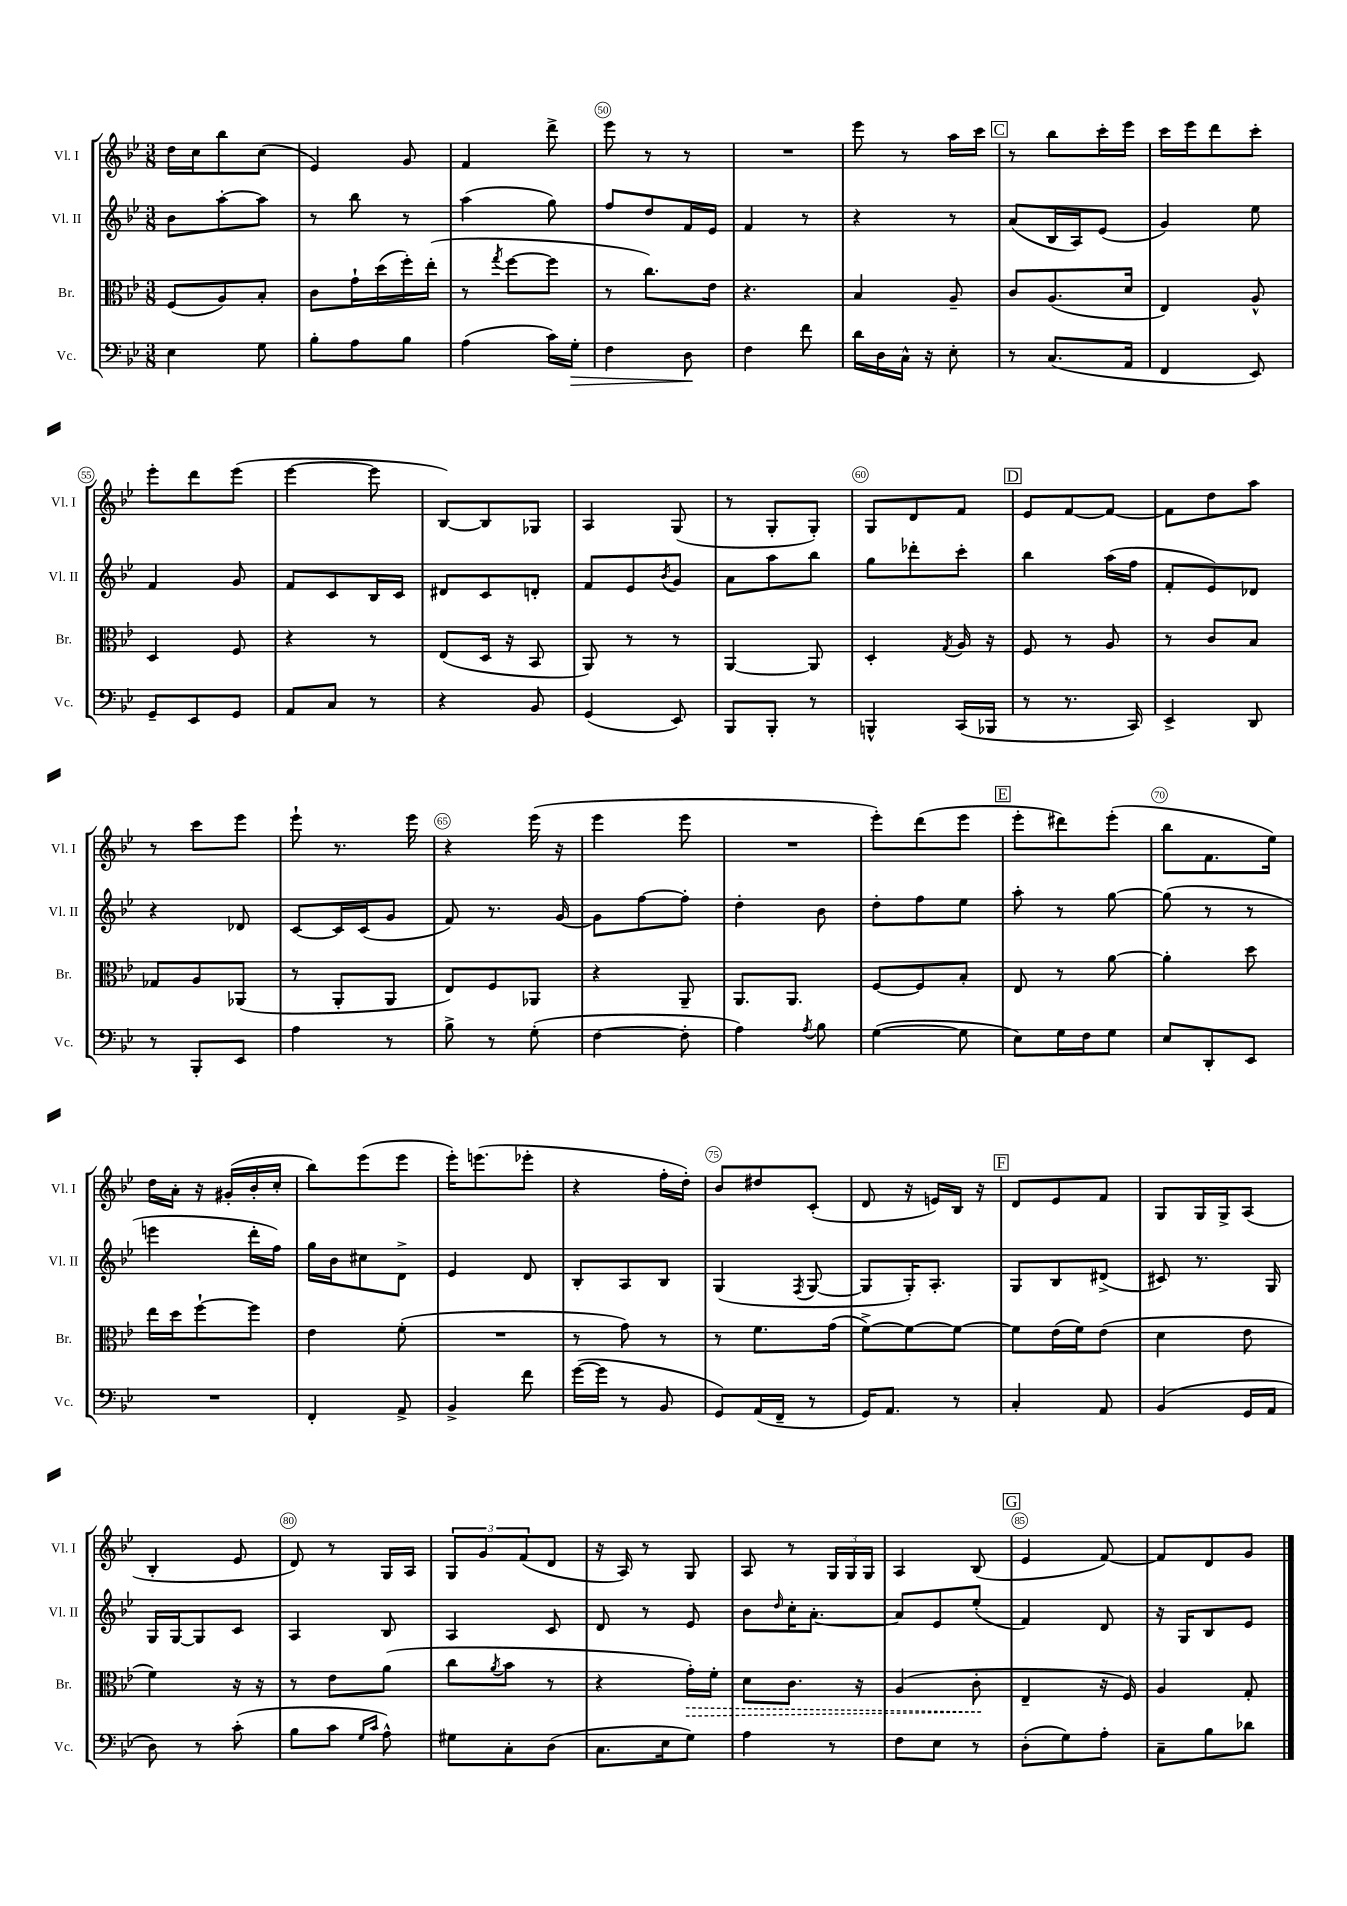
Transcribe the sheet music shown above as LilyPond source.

<<
\new StaffGroup <<
\new Staff = "s0" \with { instrumentName = "Vl. I" shortInstrumentName = "Vl. I" } {
    \clef treble \key bes \major \numericTimeSignature \time 3/8
    d''16 c''16 bes''8 c''8( |
    ees'4) g'8 |
    f'4 d'''8-> |
    ees'''8 r8 r8 |
    R4. |
    ees'''8 r8 a''16 c'''16 |
    \mark \markup { \box "C" } r8 bes''8 c'''16-. ees'''16 |
    c'''16 ees'''16 d'''8 c'''8-. |
    ees'''8-. d'''8 ees'''8( |
    ees'''4~ ees'''8 |
    bes8~) bes8 ges8 |
    a4 g8( |
    r8 g8-. g8-.) |
    g8 d'8 f'8 |
    \mark \markup { \box "D" } ees'8 f'8~ f'8~ |
    f'8 d''8 a''8 |
    r8 c'''8 ees'''8 |
    ees'''8-! r8. ees'''16 |
    r4 ees'''16( r16 |
    ees'''4 ees'''8 |
    R4. |
    ees'''8-.) d'''8( ees'''8 |
    \mark \markup { \box "E" } ees'''8-. dis'''8) ees'''8-.( |
    bes''8 f'8. ees''16) |
    d''16 a'16-. r16 gis'16-.( bes'16-. c''16-. |
    bes''8) ees'''8( ees'''8 |
    ees'''16-.) e'''8.( ees'''8-. |
    r4 f''16-. d''16-.) |
    bes'8 dis''8 c'8-.( |
    d'8 r16 e'16) bes16 r16 |
    \mark \markup { \box "F" } d'8 ees'8 f'8 |
    g8 g16 g16-> a8( |
    bes4-. ees'8 |
    d'8) r8 g16 a16 |
    \tuplet 3/2 { g8 g'8 f'8( } d'8 |
    r16 a16) r8 g8 |
    a8 r8 \tuplet 3/2 { g16 g16 g16 } |
    a4 bes8( |
    \mark \markup { \box "G" } ees'4 f'8~) |
    f'8 d'8 g'8 \bar "|." |
}
\new Staff = "s1" \with { instrumentName = "Vl. II" shortInstrumentName = "Vl. II" } {
    \clef treble \key bes \major \numericTimeSignature \time 3/8
    bes'8 a''8~-. a''8 |
    r8 bes''8 r8 |
    a''4( g''8) |
    f''8 d''8 f'16 ees'16 |
    f'4 r8 |
    r4 r8 |
    \mark \markup { \box "C" } a'8( bes16 a16) ees'8( |
    g'4) ees''8 |
    f'4 g'8 |
    f'8 c'8 bes16 c'16 |
    dis'8 c'8 d'8-. |
    f'8 ees'8 \acciaccatura { bes'8 } g'8 |
    a'8 a''8 bes''8 |
    g''8 des'''8-. c'''8-. |
    \mark \markup { \box "D" } bes''4 a''16( f''16 |
    f'8-. ees'8) des'8 |
    r4 des'8 |
    c'8~ c'16 c'16( g'8 |
    f'8) r8. g'16~ |
    g'8 f''8~ f''8-. |
    d''4-. bes'8 |
    d''8-. f''8 ees''8 |
    \mark \markup { \box "E" } a''8-. r8 g''8~ |
    g''8( r8 r8 |
    e'''4 d'''16-. f''16) |
    g''16 bes'16 cis''8 d'8-> |
    ees'4 d'8 |
    bes8-. a8 bes8 |
    g4( \acciaccatura { f8 } g8~ |
    g8 g16-.) a8.-. |
    \mark \markup { \box "F" } g8 bes8 dis'8->( |
    cis'8) r8. g16 |
    g16 g16~ g8 c'8 |
    a4 bes8 |
    a4 c'8 |
    d'8 r8 ees'8 |
    bes'8 \grace { d''16 } c''16-. a'8.~-. |
    a'8 ees'8 ees''8-.( |
    \mark \markup { \box "G" } f'4) d'8 |
    r16 g16 bes8 ees'8 \bar "|." |
}
\new Staff = "s2" \with { instrumentName = "Br." shortInstrumentName = "Br." } {
    \clef alto \key bes \major \numericTimeSignature \time 3/8
    f8( a8) bes8-. |
    c'8 g'16-! d''16( f''16-.) ees''16-.( |
    r8 \acciaccatura { g''8 } f''8~ f''8 |
    r8 c''8.) ees'16 |
    r4. |
    bes4 a8-- |
    \mark \markup { \box "C" } c'8 a8.( d'16 |
    ees4) a8-^ |
    d4 f8 |
    r4 r8 |
    ees8( d16 r16 bes,8 |
    a,8) r8 r8 |
    a,4~ a,8 |
    d4-. \acciaccatura { g8 } a16 r16 |
    \mark \markup { \box "D" } f8 r8 a8 |
    r8 c'8 bes8 |
    ges8 a8 aes,8( |
    r8 a,8-. a,8 |
    ees8) f8 aes,8 |
    r4 a,8-- |
    a,8. a,8. |
    f8~ f8 bes8-. |
    \mark \markup { \box "E" } ees8 r8 a'8~ |
    a'4-. d''8 |
    ees''16 d''16 f''8~-! f''8 |
    ees'4 f'8-.( |
    R4. |
    r8 g'8) r8 |
    r8 f'8. g'16( |
    f'8~->) f'8~ f'8~ |
    \mark \markup { \box "F" } f'8 ees'16( f'16) ees'8( |
    d'4 ees'8 |
    f'4) r16 r16 |
    r8 ees'8 a'8( |
    c''8 \acciaccatura { a'8 } bes'8 r8 |
    r4 \once \override Hairpin.style = #'dashed-line g'16-.\>) f'16-. |
    d'8 c'8. r16 |
    a4( c'8-.\! |
    \mark \markup { \box "G" } ees4-- r16 f16) |
    a4 g8-. \bar "|." |
}
\new Staff = "s3" \with { instrumentName = "Vc." shortInstrumentName = "Vc." } {
    \clef bass \key bes \major \numericTimeSignature \time 3/8
    ees4 g8 |
    bes8-. a8 bes8 |
    a4( c'16) g16-.\> |
    f4 d8\! |
    f4 f'8 |
    d'16 d16 c16-^ r16 ees8-. |
    \mark \markup { \box "C" } r8 c8.( a,16 |
    f,4 ees,8) |
    g,8-- ees,8 g,8 |
    a,8 c8 r8 |
    r4 bes,8 |
    g,4( ees,8) |
    bes,,8 bes,,8-. r8 |
    b,,4-^ c,16( bes,,16 |
    \mark \markup { \box "D" } r8 r8. c,16) |
    ees,4-> d,8 |
    r8 bes,,8-. ees,8 |
    a4 r8 |
    bes8-> r8 g8-.( |
    f4~ f8-. |
    a4) \acciaccatura { a8 } bes8 |
    g4~( g8 |
    \mark \markup { \box "E" } ees8) g16 f16 g8 |
    ees8 d,8-. ees,8 |
    R4. |
    f,4-. a,8-> |
    bes,4-> f'8 |
    g'16~( g'16 r8 bes,8 |
    g,8) a,16( f,16-- r8 |
    g,16) a,8. r8 |
    \mark \markup { \box "F" } c4-. a,8 |
    bes,4( g,16 a,16 |
    d8) r8 c'8-.( |
    bes8 c'8 \grace { g16 c'16 } a8-^) |
    gis8 c8-. d8( |
    c8. ees16 g8) |
    a4 r8 |
    f8 ees8 r8 |
    \mark \markup { \box "G" } d8-.( g8) a8-. |
    c8-- bes8 des'8 \bar "|." |
}
>>
>>
\layout { \context { \Score currentBarNumber = #47 \override BarNumber.break-visibility = ##(#f #t #t) barNumberVisibility = #(every-nth-bar-number-visible 5) \override BarNumber.stencil = #(make-stencil-circler 0.1 0.3 ly:text-interface::print) } }
